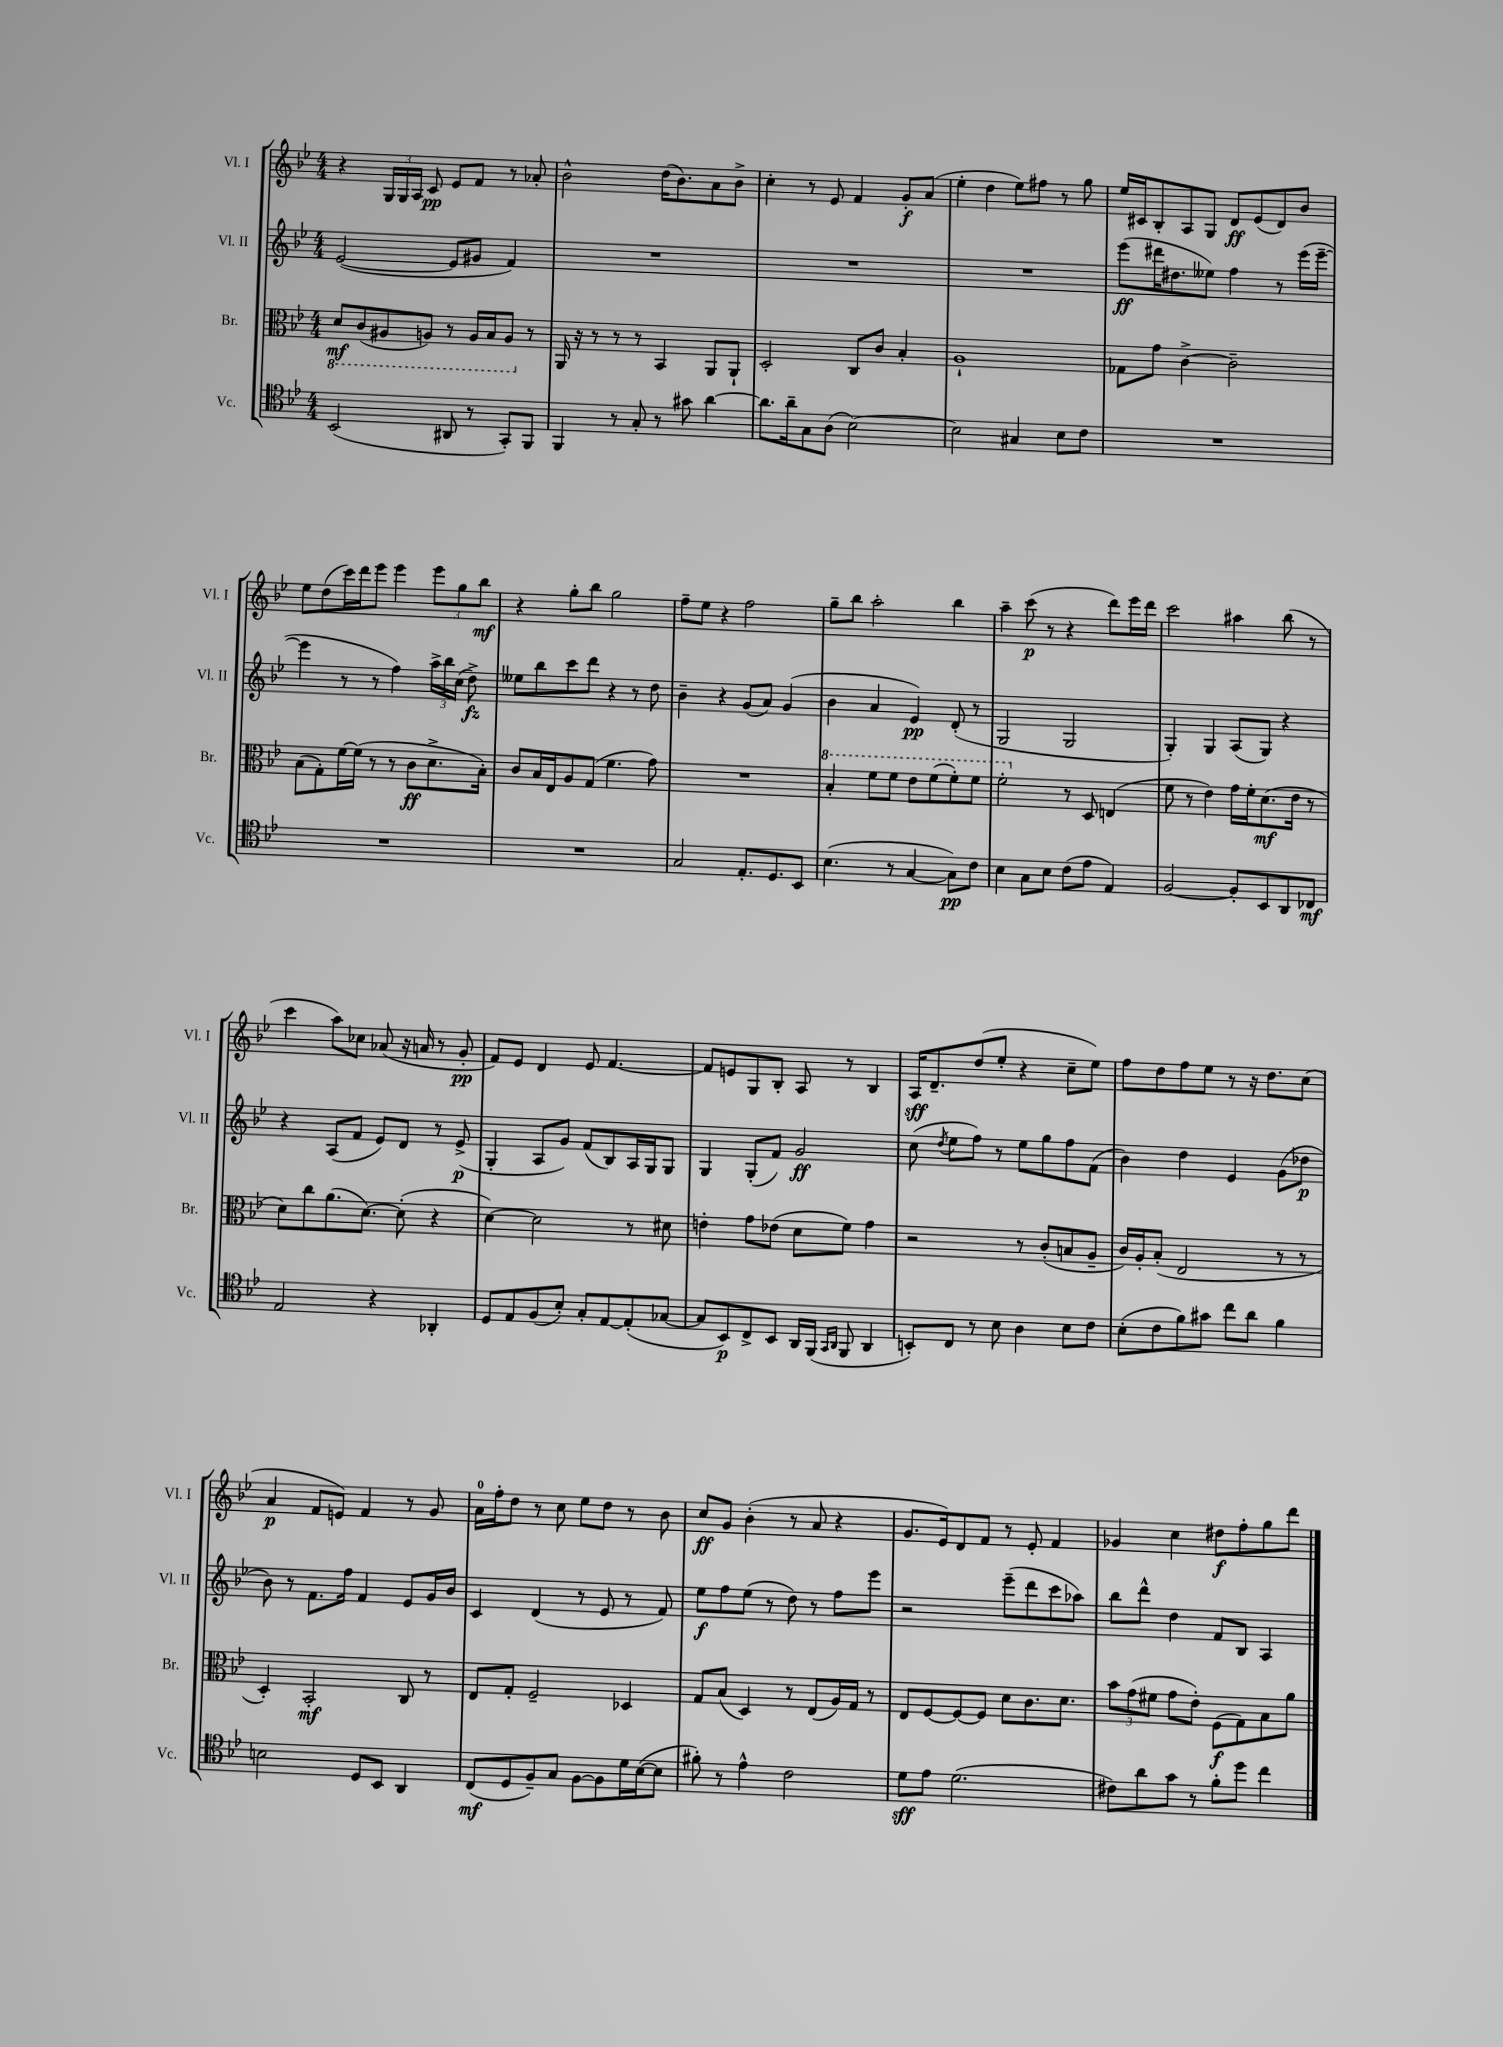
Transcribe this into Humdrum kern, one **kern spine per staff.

**kern	**dynam	**kern	**dynam	**kern	**dynam	**kern	**dynam
*part4	*part4	*part3	*part3	*part2	*part2	*part1	*part1
*staff4	*staff4	*staff3	*staff3	*staff2	*staff2	*staff1	*staff1
*I"Vc.	*	*I"Br.	*	*I"Vl. II	*	*I"Vl. I	*
*I'Vc.	*	*I'Br.	*	*I'Vl. II	*	*I'Vl. I	*
*clefC4	*	*clefC3	*	*clefG2	*	*clefG2	*
*k[b-e-]	*	*k[b-e-]	*	*k[b-e-]	*	*k[b-e-]	*
*M4/4	*	*M4/4	*	*M4/4	*	*M4/4	*
*	*	*8ba	*	*	*	*	*
=47	=47	=47	=47	=47	=47	=47	=47
(2BB-/	.	8D/L	mf	([2e-/	.	4r	.
.	.	(8C/	.	.	.	.	.
.	.	8AA#X/	.	.	.	24G/LL	.
.	.	.	.	.	.	24G/	.
.	.	.	.	.	.	24A/JJ	.
.	.	8AAn/J)	.	.	.	8c/	pp
8AA#X/	.	8r	.	8e-/L]	.	8e-/L	.
8r	.	16AA/LL	.	8g#X/J	.	8f/J	.
.	.	16BB-/J	.	.	.	.	.
8GG'/L)	.	8AA/J	.	4f/)	.	8r	.
*	*	*X8ba	*	*	*	*	*
8FF/J	.	8r	.	.	.	8a-X'/	.
=48	=48	=48	=48	=48	=48	=48	=48
4FF/	.	16AA/	.	1r	.	2b-^^\	.
.	.	16r	.	.	.	.	.
.	.	8r	.	.	.	.	.
8r	.	8r	.	.	.	.	.
8G'/	.	8r	.	.	.	.	.
8r	.	4BB-/	.	.	.	(16dd\KL	.
.	.	.	.	.	.	8.b-\)	.
8g#X\	.	.	.	.	.	.	.
[4a\	.	8AA/L	.	.	.	8a\	.
.	.	8AA`/J	.	.	.	8b-^\J	.
=49	=49	=49	=49	=49	=49	=49	=49
8.a\L]	.	2D'/	.	1r	.	4cc'\	.
16a~\k	.	.	.	.	.	.	.
8G\	.	.	.	.	.	8r	.
(8A\J	.	.	.	.	.	8e-/	.
[2B-\)	.	8C/L	.	.	.	4f/	.
.	.	8c/J	.	.	.	.	.
.	.	4B-'/	.	.	.	8g'/L	f
.	.	.	.	.	.	(8a/J	.
=50	=50	=50	=50	=50	=50	=50	=50
2B-\]	.	1A`	.	1r	.	4ee-'\	.
.	.	.	.	.	.	4dd\	.
4G#X/	.	.	.	.	.	8ee-\L)	.
.	.	.	.	.	.	8ff#X\J	.
8B-\L	.	.	.	.	.	8r	.
8c\J	.	.	.	.	.	8gg\	.
=51	=51	=51	=51	=51	=51	=51	=51
1r	.	8G-X\L	.	(8eee-\L	ff	16ee-/LL	.
.	.	.	.	.	.	16c#X/J	.
.	.	8g\J	.	16ddd#X\K	.	8B-'/	.
.	.	.	.	8.dd#X\	.	.	.
.	.	[4c^\	.	.	.	8A/	.
.	.	.	.	8ee--X\J)	.	8G/J	.
.	.	2c~\]	.	4ff\	.	8d/L	ff
.	.	.	.	.	.	(8e-/	.
.	.	.	.	8r	.	8d/)	.
.	.	.	.	(16eee-\LL	.	8b-/J	.
.	.	.	.	[16eee-~\JJ	.	.	.
!!LO:LB:g=z
=52	=52	=52	=52	=52	=52	=52	=52
1r	.	(8B-\L	.	4eee-\]	.	8ee-\L	.
.	.	8G'\)	.	.	.	(8dd\	.
.	.	[16f\L	.	8r	.	16ccc\L)	.
.	.	(16f\JJ]	.	.	.	16ddd\J	.
.	.	8r	.	8r	.	8eee-\J	.
.	.	8r	.	4ff\)	.	4eee-\	.
.	.	8c\L	ff	.	.	.	.
.	.	8.d^\	.	24aa^\LL	.	12eee-\L	.
.	.	.	.	24bb-\	.	.	.
.	.	.	.	(24cc\JJ	.	12gg\	.
.	.	.	.	8dd^\)	fz	.	.
.	.	.	.	.	.	12bb-\J	mf
.	.	16B-'\Jk)	.	.	.	.	.
=53	=53	=53	=53	=53	=53	=53	=53
1r	.	8c/L	.	8ee--X\L	.	4r	.
.	.	16B-/L	.	8bb-\	.	.	.
.	.	16E-/J	.	.	.	.	.
.	.	8A/	.	8ccc\	.	8gg'\L	.
.	.	(8G/J	.	8ddd\J	.	8bb-\J	.
.	.	4.f\	.	4r	.	2gg\	.
.	.	.	.	8r	.	.	.
.	.	8g\)	.	8dd\	.	.	.
=54	=54	=54	=54	=54	=54	=54	=54
2G/	.	1r	.	4b-~\	.	8ff~\L	.
.	.	.	.	.	.	8ee-\J	.
.	.	.	.	4r	.	4r	.
8.E-'/L	.	.	.	(8g/L	.	2ff\	.
.	.	.	.	8a/J)	.	.	.
8.D/	.	.	.	.	.	.	.
.	.	.	.	(4g/	.	.	.
8BB-/J	.	.	.	.	.	.	.
=55	=55	=55	=55	=55	=55	=55	=55
*	*	*8va	*	*	*	*	*
(4.B-\	.	4b-'/	.	4b-\	.	8gg~\L	.
.	.	.	.	.	.	8bb-\J	.
.	.	8ff\L	.	4a/	.	2aa'\	.
8r	.	8ff\J	.	.	.	.	.
[4G/	.	8ee-\L	.	4e-/)	pp	.	.
.	.	(8ff\	.	.	.	.	.
8G\L])	pp	8ff'\)	.	(8d'/	.	4bb-\	.
8c\J	.	8ff\J	.	8r	.	.	.
=56	=56	=56	=56	=56	=56	=56	=56
4B-\	.	2ff'\	.	2G/	.	4aa~\	.
8G\L	.	.	.	.	.	(8ccc\	p
8B-\J	.	.	.	.	.	8r	.
*	*	*X8va	*	*	*	*	*
(8c\L	.	8r	.	2G/	.	4r	.
8e-\J	.	8D/	.	.	.	.	.
4E-/)	.	(4En/	.	.	.	8ddd\L)	.
.	.	.	.	.	.	16eee-\L	.
.	.	.	.	.	.	16ddd\JJ	.
=57	=57	=57	=57	=57	=57	=57	=57
[2F/	.	8f\	.	4G'/)	.	2ccc\	.
.	.	8r	.	.	.	.	.
.	.	4e-\)	.	4G/	.	.	.
8F'/L]	.	16g\LL	.	(8A/L	.	4aa#X\	.
.	.	16f'\J	.	.	.	.	.
8BB-/	.	(8.d\	mf	8G/J)	.	.	.
8AA/	.	.	.	4r	.	(8bb-\	.
.	.	16e-\Jk	.	.	.	.	.
8C-X/J	mf	8r	.	.	.	8r	.
!!LO:LB:g=z
=58	=58	=58	=58	=58	=58	=58	=58
2E-/	.	8d\L)	.	4r	.	4ccc\	.
.	.	8cc\	.	.	.	.	.
.	.	(8.a\	.	(8A/L	.	8aa\L)	.
.	.	.	.	8f/J	.	8cc-X\J	.
.	.	[8.d\J)	.	.	.	.	.
4r	.	.	.	8e-/L)	.	(8a-X/	.
.	.	(8d'\]	.	8d/J	.	16r	.
.	.	.	.	.	.	16an/	.
4AA-X'/	.	4r	.	8r	.	8r	.
.	.	.	.	(8e-^/	p	8g'/	pp
=59	=59	=59	=59	=59	=59	=59	=59
8D/L	.	[4d\)	.	4G'/	.	8f/L)	.
8E-/	.	.	.	.	.	8e-/J	.
(8F/	.	2d\]	.	8A/L	.	4d/	.
8B-'/J)	.	.	.	8g/J)	.	.	.
8G'/L	.	.	.	(8f/L	.	8e-/	.
[8E-/	.	.	.	8B-/)	.	[4.f/	.
(8E-'/]	.	8r	.	16A/L	.	.	.
.	.	.	.	16G/J	.	.	.
[8G-X/J	.	8d#X\	.	8G/J	.	.	.
=60	=60	=60	=60	=60	=60	=60	=60
8G-/L]	.	4en'\	.	4G/	.	8f/L]	.
8BB-/)	p	.	.	.	.	8en/	.
8C^/	.	8g\L	.	(8G'/L	.	8G/	.
8BB-/J	.	(8e-X\J	.	8f/J)	.	8B-'/J	.
16AA/LL	.	8d\L	.	2g/	ff	8A/	.
(16FF/JJ	.	.	.	.	.	.	.
16qqGG/LL	.	.	.	.	.	.	.
16qqAA/JJ	.	.	.	.	.	.	.
8FF/	.	8f\J)	.	.	.	8r	.
4AA/	.	4g\	.	.	.	4B-/	.
=61	=61	=61	=61	=61	=61	=61	=61
8BBn'/L)	.	2r	.	(8cc\	.	16A/KL	sff
.	.	.	.	.	.	8.d~/	.
.	.	.	.	8qdd/	.	.	.
8C/J	.	.	.	8ee-\L	.	.	.
8r	.	.	.	8ff\J)	.	(8dd/	.
8B-\	.	.	.	8r	.	8ee-'/J	.
4A\	.	8r	.	8ee-\L	.	4r	.
.	.	(8c'/L	.	8gg\	.	.	.
8B-\L	.	8Bn/	.	8ff\	.	8cc~\L	.
8c\J	.	8A~/J	.	(8f\J	.	8ee-\J)	.
=62	=62	=62	=62	=62	=62	=62	=62
(8B-'\L	.	16c/LL)	.	4b-\)	.	8ff\L	.
.	.	16A'/J	.	.	.	.	.
8c\	.	(8B-'/J	.	.	.	8dd\	.
8f\)	.	2E-/	.	4dd\	.	8ff\	.
8g#X\J	.	.	.	.	.	8ee-\J	.
8cc\L	.	.	.	4e-/	.	8r	.
8a\J	.	.	.	.	.	16r	.
.	.	.	.	.	.	8.dd\L	.
4f\	.	8r	.	(8g\L	.	.	.
.	.	8r	.	8dd-X\J	p	(8cc\J	.
!!LO:LB:g=z
=63	=63	=63	=63	=63	=63	=63	=63
2Bn\	.	4D'/)	.	8b-\)	.	4a/	p
.	.	.	.	8r	.	.	.
.	.	2BB-'/	mf	8.f\L	.	8f/L	.
.	.	.	.	.	.	8en/J)	.
.	.	.	.	16ff\Jk	.	.	.
8D/L	.	.	.	4f/	.	4f/	.
8BB-/J	.	.	.	.	.	.	.
4AA/	.	8C/	.	8e-/L	.	8r	.
.	.	8r	.	16g/L	.	8g/	.
.	.	.	.	16b-/JJ	.	.	.
=64	=64	=64	=64	=64	=64	=64	=64
(8C/L	mf	8E-/L	.	4c/	.	16a\LL	.
.	.	.	.	.	.	16ff'\J	.
8D/	.	8G'/J	.	.	.	8dd\J	.
8F~/)	.	2F~/	.	(4d/	.	8r	.
8G/J	.	.	.	.	.	8cc\	.
[8F\L	.	.	.	8r	.	8ee-\L	.
8F\]	.	.	.	8e-/	.	8dd\J	.
16d\L	.	4D-X/	.	8r	.	8r	.
([16B-\J	.	.	.	.	.	.	.
8B-\J]	.	.	.	8f/)	.	8b-\	.
=65	=65	=65	=65	=65	=65	=65	=65
8f#X'\)	.	8G/L	.	8ee-\L	f	8cc/L	ff
8r	.	(8B-/J	.	8ff\	.	8g/J	.
4e-^^\	.	4D/)	.	(8ee-\J	.	(4b-'\	.
.	.	.	.	8r	.	.	.
2c\	.	8r	.	8dd\)	.	8r	.
.	.	(8E-/L	.	8r	.	8a/	.
.	.	16A/L)	.	8ff\L	.	4r	.
.	.	16G/JJ	.	.	.	.	.
.	.	8r	.	8eee-\J	.	.	.
=66	=66	=66	=66	=66	=66	=66	=66
8d\L	sff	8E-/L	.	2r	.	8.g/L	.
8e-\J	.	[8F/	.	.	.	.	.
.	.	.	.	.	.	16e-/k)	.
(2.d\	.	8F/_	.	.	.	8d/	.
.	.	8F/J]	.	.	.	8f/J	.
.	.	8d\L	.	(8eee-~\L	.	8r	.
.	.	8.c\	.	8ddd\	.	8e-'/	.
.	.	.	.	8ccc\	.	4f/	.
.	.	8.d\J	.	.	.	.	.
.	.	.	.	8aa-X\J)	.	.	.
=67	=67	=67	=67	=67	=67	=67	=67
8c#X\L)	.	12b-\L	.	8bb-\L	.	4g-X/	.
.	.	(12g\	.	.	.	.	.
8a\	.	.	.	8ddd^^\J	.	.	.
.	.	12f#X\J	.	.	.	.	.
8g\J	.	8g\L	.	4dd\	.	4cc\	.
8r	.	8e-'\J)	.	.	.	.	.
8f'\L	.	(8F\L	f	8f/L	.	8dd#X\L	f
8dd\J	.	8G\)	.	8B-/J	.	8ff'\	.
4cc\	.	8B-\	.	4A/	.	8gg\	.
.	.	8a\J	.	.	.	8ddd\J	.
==	==	==	==	==	==	==	==
*-	*-	*-	*-	*-	*-	*-	*-
